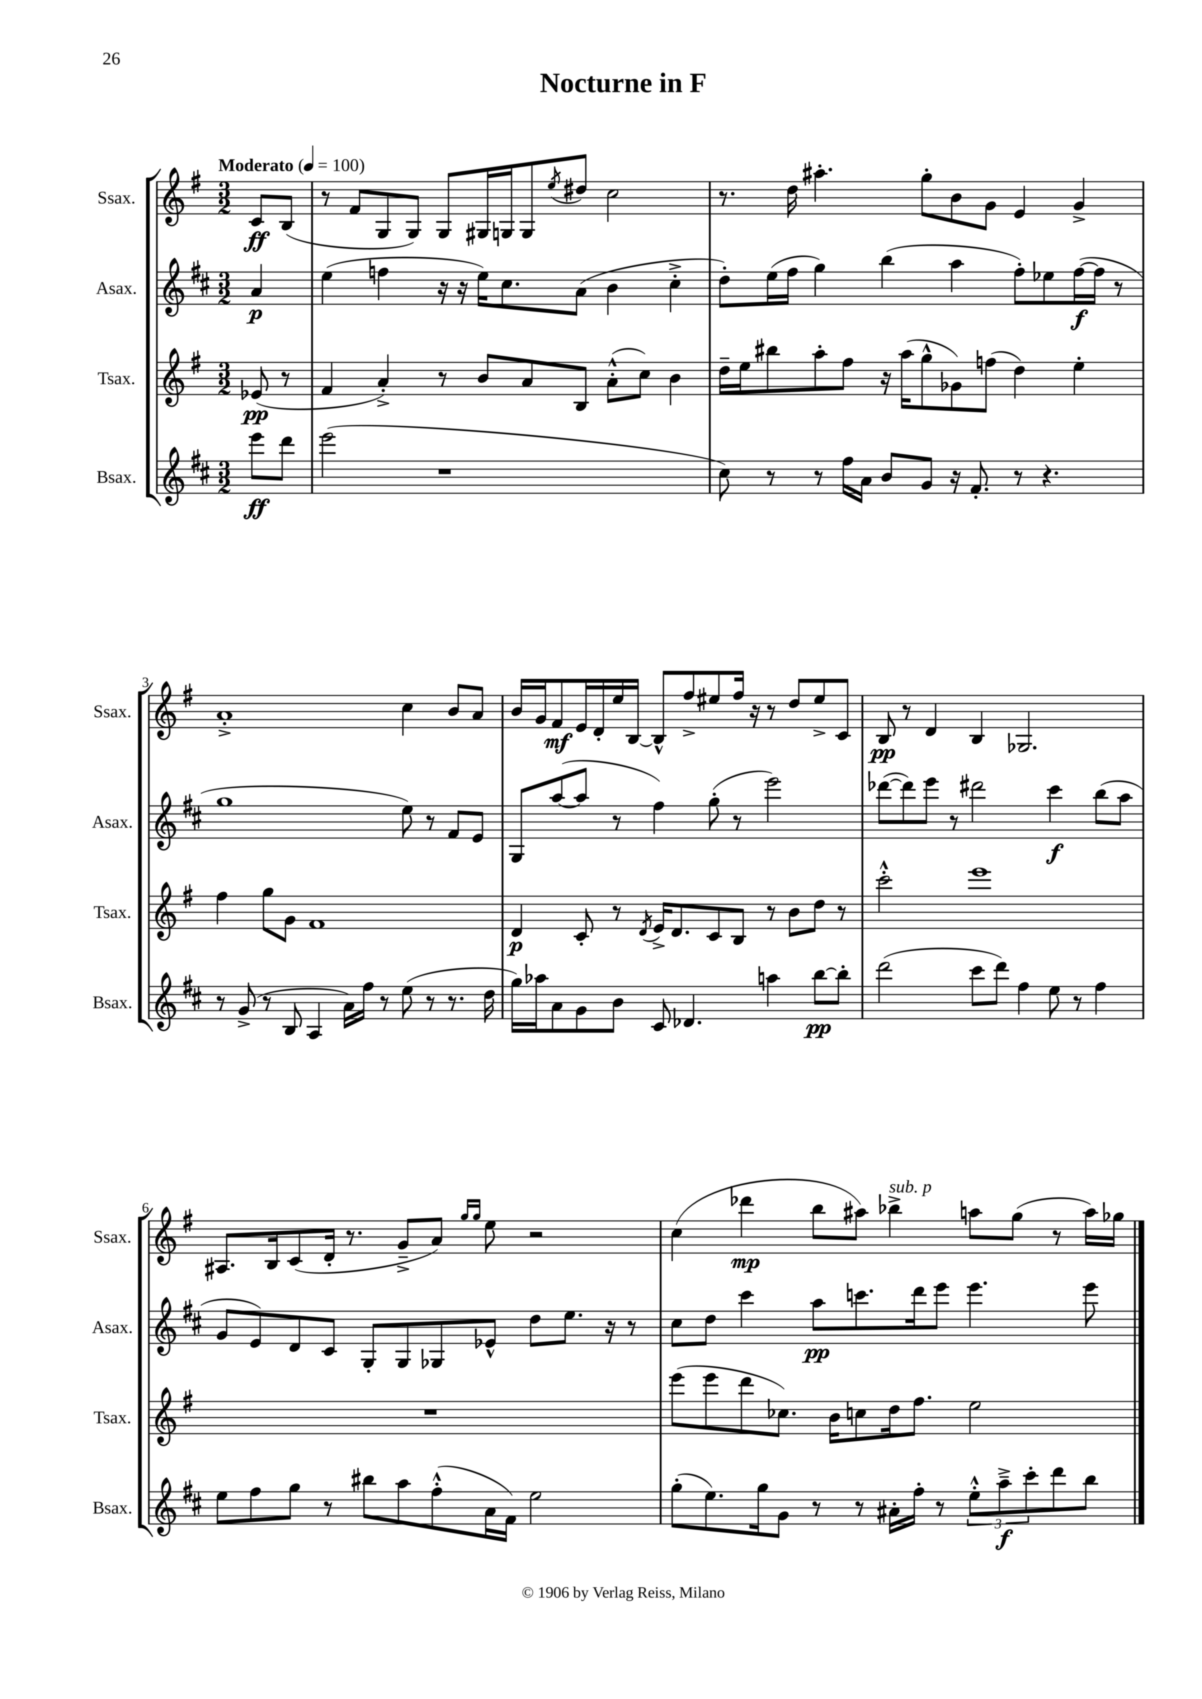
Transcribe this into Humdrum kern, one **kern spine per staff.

**kern	**kern	**kern	**kern
*staff4	*staff3	*staff2	*staff1
*clefG2	*clefG2	*clefG2	*clefG2
*k[f#c#]	*k[f#]	*k[f#c#]	*k[f#]
*M3/2	*M3/2	*M3/2	*M3/2
*MM100	*MM100	*MM100	*MM100
8eee\L	(8e-/	4a/	8c/L
8ddd\J	8r	.	(8B/J
=	=	=	=
(2eee\	4f#/	(4ee\	8r
.	.	.	8f#/L
.	4a'^/)	4ff\	8G/
.	.	.	8G/J)
1r	8r	16r	8G/L
.	.	16r	.
.	8b/L	16ee\LK)	16G#/L
.	.	8.cc#\	16G/J
.	8a/	.	8G/
.	.	.	8qee/
.	8B/J	(8a\J	8dd#/J
.	(8a'^^\L	4b\	2cc\
.	8cc\J)	.	.
.	4b\	4cc#'^\	.
=	=	=	=
8cc#\)	16dd~\LL	8dd'\L)	8.r
.	16ee\J	.	.
8r	8bb#\	(16ee\L	.
.	.	16ff#\JJ	16dd\
8r	8aa'\	4gg\)	4.aa#'\
16ff#\LL	8ff#\J	.	.
16a\JJ	.	.	.
8b/L	16r	(4bb\	.
.	(16aa\LK	.	.
8g/J	8gg^^\	.	8gg'\L
16r	8g-\)	4aa\	8b\
8.f#'/	.	.	.
.	(8ff\J	.	8g\J
8r	4dd\)	8ff#'\L)	4e/
4.r	.	8ee-\	.
.	4ee'\	([16ff#\L	4g^/
.	.	16ff#\]JJ	.
.	.	8r	.
=	=	=	=
8r	4ff#\	1gg	1a'^
(8g^/	.	.	.
8r	8gg\L	.	.
8B/	8g\J	.	.
4A/	1f#	.	.
16a\LL)	.	.	.
16ff#\JJ	.	.	.
8r	.	.	.
(8ee\	.	8ee\)	4cc\
8r	.	8r	.
8.r	.	8f#/L	8b/L
.	.	8e/J	8a/J
16dd\	.	.	.
=	=	=	=
16gg\LL)	4d/	8G/L	16b/LL
16aa-\J	.	.	16g/J
8a\	.	([8aa/	8f#/
8g\	8c'/	8aa/]J	16e/L
.	.	.	16d'/
8b\J	8r	8r	16ee/
.	.	.	[16B/JJ
.	8qd/	.	.
8c#/	16e^/LK	4ff#\)	8B^^/]L
.	8.d/	.	.
4.d-/	.	.	8ff#^/
.	8c/	(8gg'\	8ee#/
.	8B/J	8r	16ff#/Jk
.	.	.	16r
4aa\	8r	2eee\)	8r
.	8b\L	.	8dd/L
[8bb\L	8dd\J	.	8ee#^/
8bb'\]J	8r	.	8c/J
=	=	=	=
(2ddd\	2ccc'^^\	([8ddd-\L	8B/
.	.	8ddd-\])	8r
.	.	8eee\J	4d/
.	.	8r	.
8ccc#\L	1eee	2ddd#\	4B/
8ddd\J)	.	.	.
4ff#\	.	.	2.G-/
8ee\	.	4ccc#\	.
8r	.	.	.
4ff#\	.	(8bb\L	.
.	.	8aa\J	.
=	=	=	=
8ee\L	1.r	8g/L	8.A#/L
8ff#\	.	8e/)	.
.	.	.	16B/k
8gg\J	.	8d/	(8c/
8r	.	8c#/J	16d'/Jk
.	.	.	8.r
8bb#\L	.	8G'/L	.
8aa\	.	8G/	8g~^/L
(8ff#'^^\	.	8G-/	8a/J)
.	.	.	16qqgg/LL
.	.	.	16qqgg/JJ
16a\L	.	8e-^^/J	8ee\
16f#\JJ)	.	.	.
2ee\	.	8dd\L	2r
.	.	8.ee\J	.
.	.	16r	.
.	.	8r	.
=	=	=	=
(8gg'\L	(8eee\L	8cc#\L	(4cc\
8.ee\)	8eee\	8dd\J	.
.	8ddd\	4ccc#\	4ddd-\
16gg\k	.	.	.
8g\J	8.cc-\J)	.	.
8r	.	8aa\L	8bb\L
.	16b\LK	.	.
8r	8cc\	8.ccc\	8aa#\J)
16a#'\LL	16dd\k	.	4bb-^\
16ff#'\JJ	8.ff#\J	16ddd\k	.
8r	.	8eee\J	.
12ee'^^\L	2ee\	4.eee\	8aa\L
12aa~^\	.	.	.
.	.	.	(8gg\J
12ccc#'\	.	.	.
8ddd\	.	.	8r
8bb\J	.	8eee\	16aa\LL)
.	.	.	16gg-\JJ
==	==	==	==
*-	*-	*-	*-
